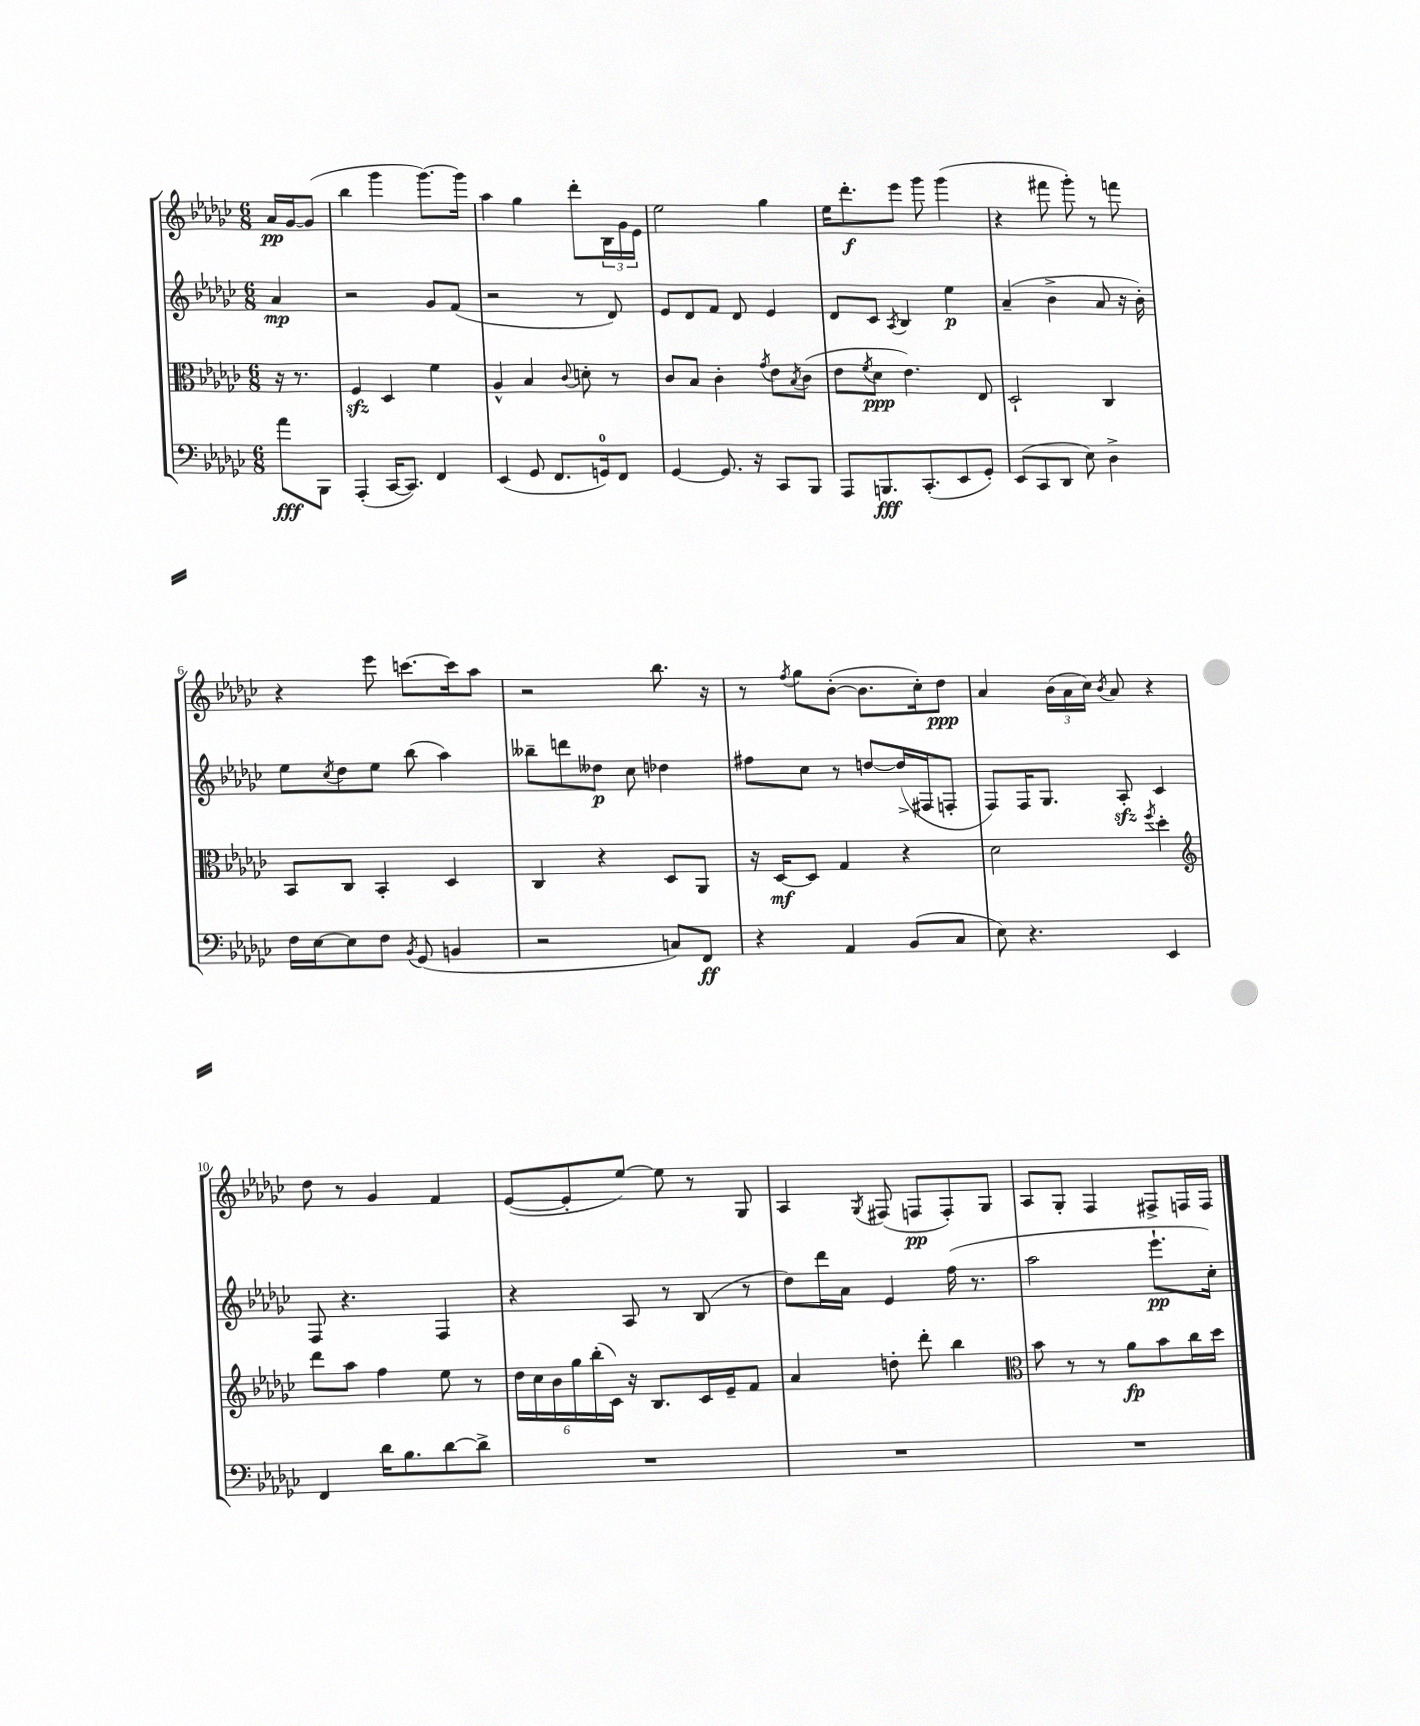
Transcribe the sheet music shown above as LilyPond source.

<<
\new StaffGroup <<
\new Staff = "s0" {
    \clef treble \key ges \major \numericTimeSignature \time 6/8 \partial 4
    aes'16\pp ges'16~ ges'8( |
    bes''4 ges'''4 ges'''8.~) ges'''16 |
    aes''4 ges''4 des'''8-. \tuplet 3/2 { bes16 ges'16 ees'16 } |
    ees''2 ges''4 |
    ees''16 des'''8.-.\f ees'''8 ges'''8 ges'''4( |
    r4 fis'''8 ges'''8-.) r8 f'''8 |
    r4 ees'''8 c'''8.~ c'''16 aes''8 |
    r2 bes''8. r16 |
    r8 \acciaccatura { f''8 } ges''8 bes'8~-.( bes'8. ces''16-.) des''8\ppp |
    aes'4 \tuplet 3/2 { bes'16( aes'16 ces''16) } \acciaccatura { bes'8 } aes'8 r4 |
    des''8 r8 ges'4 f'4 |
    ees'8~( ees'8-. ees''8~) ees''8 r8 ges8 |
    aes4 \acciaccatura { ges8 } fis8( f8\pp f8-.) ges8 |
    aes8 ges8-. f4 fis8-> f16 f16 \bar "|." |
}
\new Staff = "s1" {
    \clef treble \key ges \major \numericTimeSignature \time 6/8 \partial 4
    aes'4\mp |
    r2 ges'8 f'8( |
    r2 r8 des'8) |
    ees'8 des'8 f'8 des'8 ees'4 |
    des'8 ces'8 \acciaccatura { aes8 } bes4 ees''4\p |
    aes'4--( bes'4-> aes'8 r16 bes'16-.) |
    ees''8 \acciaccatura { ces''8 } des''8 ees''8 bes''8( aes''4) |
    beses''8-- d'''8 deses''8\p ces''8 des''4 |
    fis''8 ces''8 r8 d''8~ d''16->( fis16 f8-. |
    f8) f16 ges8. aes8-.\sfz ces'4 |
    f8 r4. f4 |
    r4 aes8 r8 bes8( r8 |
    des''8) des'''16 aes'16 ees'4 f''16( r8. |
    aes''2 ees'''8.-!\pp ces''16-.) \bar "|." |
}
\new Staff = "s2" {
    \clef alto \key ges \major \numericTimeSignature \time 6/8 \partial 4
    r16 r8. |
    f4\sfz des4 f'4 |
    aes4-^ bes4 \appoggiatura { ces'8 } d'8-. r8 |
    ces'8 bes8 ces'4-. \acciaccatura { ges'8 } ees'8 \acciaccatura { bes8 } ces'8( |
    ees'8 \acciaccatura { f'8 } des'8\ppp ees'4.) ees8 |
    des2-! ces4 |
    bes,8 ces8 bes,4-. des4 |
    ces4 r4 des8 aes,8 |
    r16 des16~\mf des8 ges4 r4 |
    des'2 \acciaccatura { f''8 } des''4-. |
    \clef treble des'''8 aes''8 f''4 ees''8 r8 |
    \tuplet 6/4 { des''16 ces''16 bes'16 ges''16 bes''16-.( ces'16) } r16 bes8. ces'16 ees'16-- f'8 |
    aes'4 d''8-. des'''8-. bes''4 |
    \clef alto bes'8 r8 r8 aes'8\fp bes'8 ces''16 des''16 \bar "|." |
}
\new Staff = "s3" {
    \clef bass \key ges \major \numericTimeSignature \time 6/8 \partial 4
    aes'8\fff bes,,8 |
    aes,,4-.( ces,16~ ces,8.) f,4 |
    ees,4( ges,8 f,8. g,16-0) f,8 |
    ges,4~ ges,8. r16 ces,8 bes,,8 |
    aes,,8 b,,8.\fff ces,8.-.( ees,8 ges,8-.) |
    ees,8( ces,8 des,8 ees8) des4-> |
    f16 ees16~ ees8 f8 \acciaccatura { bes,8 } ges,8( b,4 |
    r2 c8) f,8\ff |
    r4 aes,4 bes,8( ces8 |
    ees8) r4. ees,4 |
    f,4 des'16 bes8. des'8~ des'8-> |
    R2. |
    R2. |
    R2. \bar "|." |
}
>>
>>
